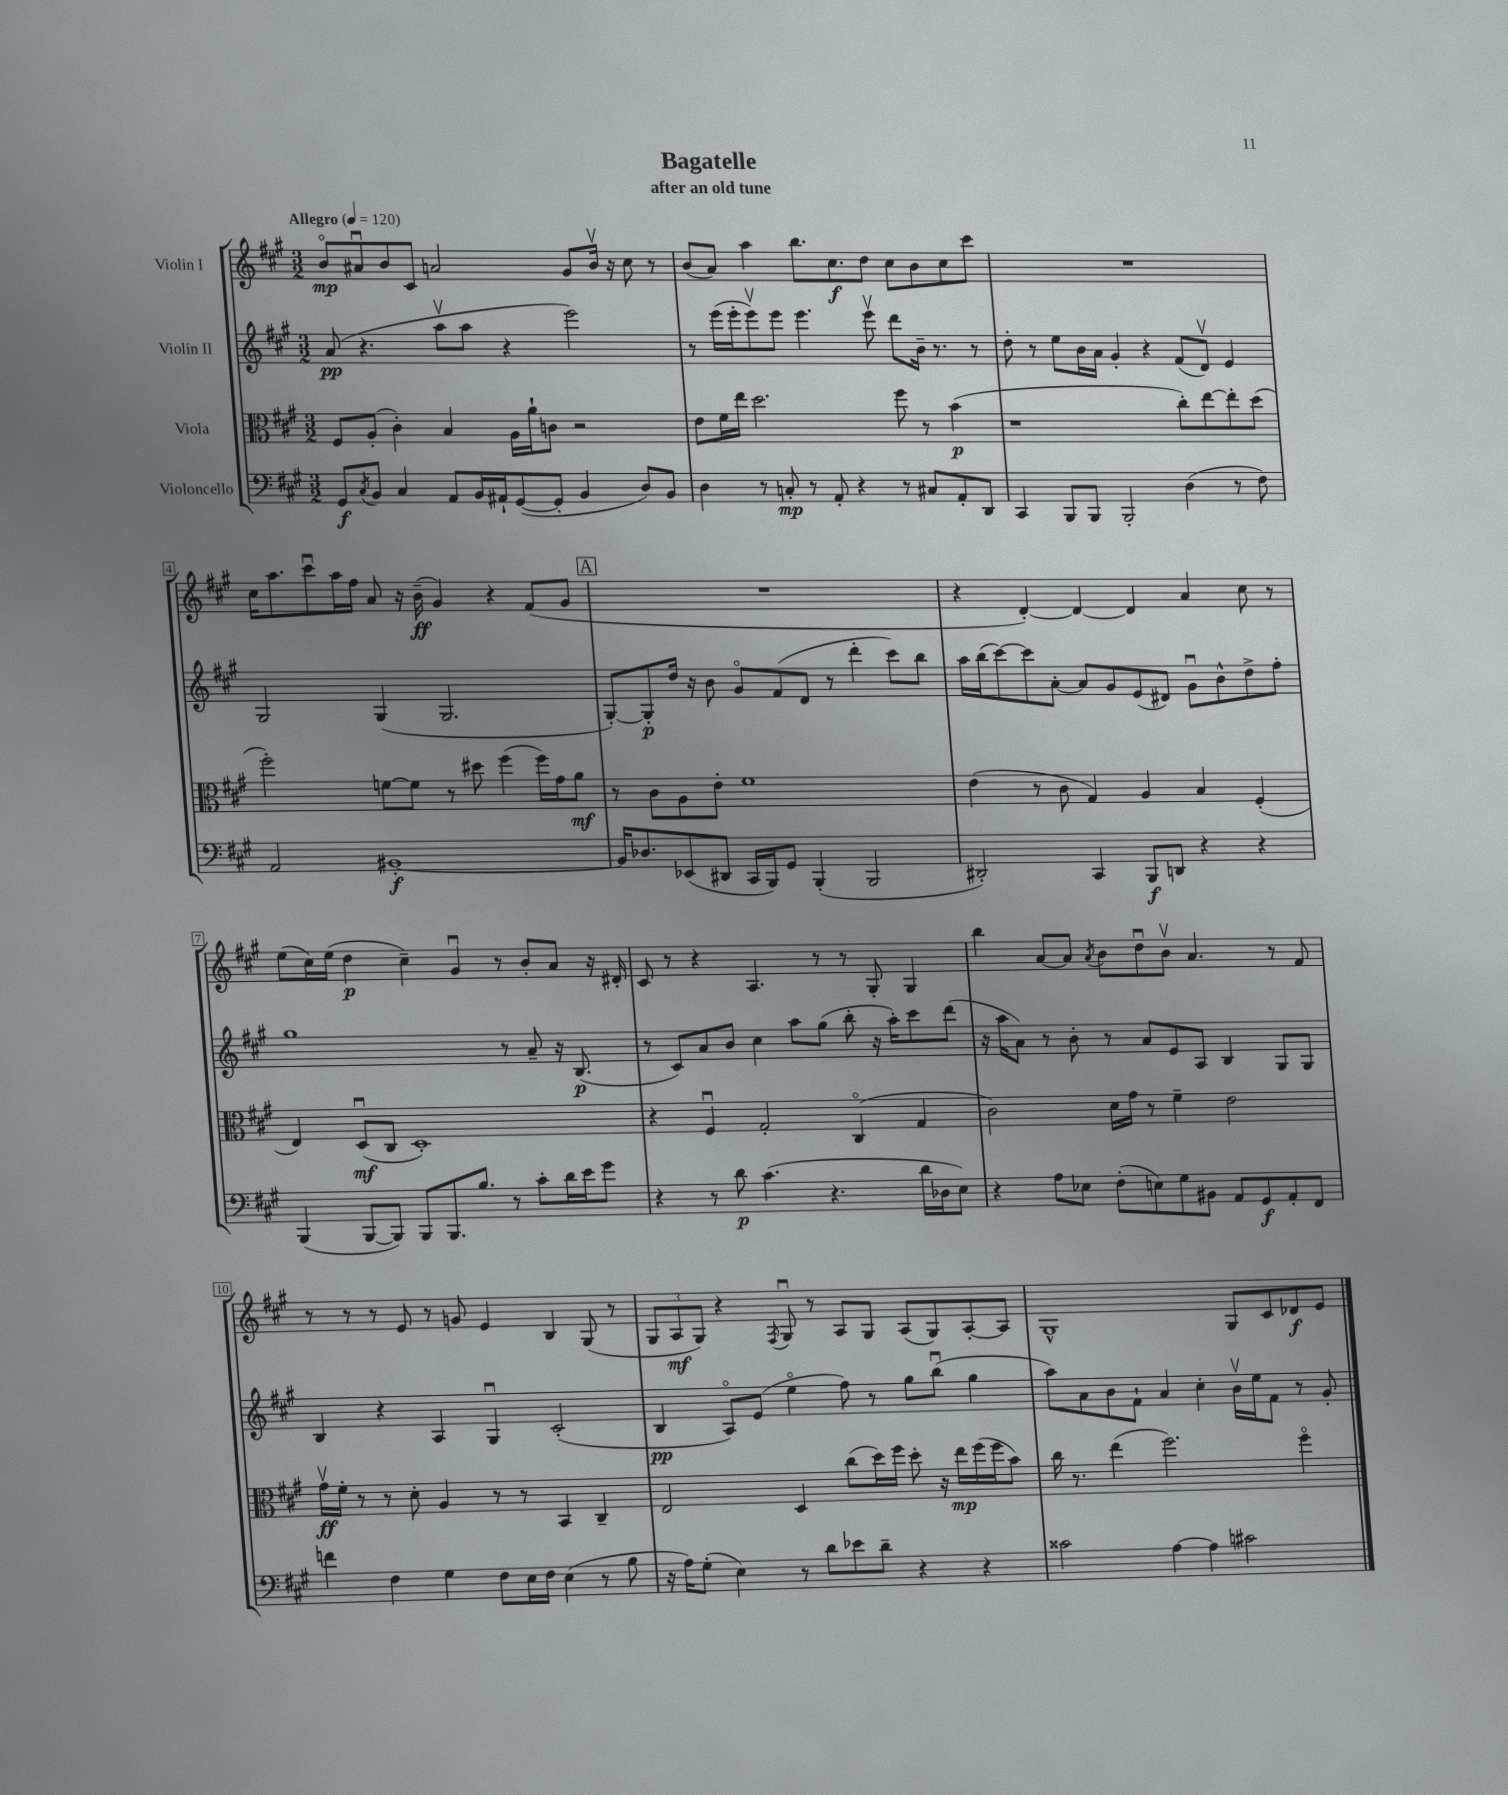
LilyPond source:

\header { title = "Bagatelle" subtitle = "after an old tune" }
<<
\new StaffGroup <<
\new Staff = "s0" \with { instrumentName = "Violin I" } {
    \clef treble \key a \major \numericTimeSignature \time 3/2 \tempo "Allegro" 4 = 120
    b'8\flageolet\mp ais'8\downbow b'8 cis'8 a'2 gis'8 b'16\upbow r16 cis''8 r8 |
    b'8( a'8) a''4 b''8. cis''8.\f d''8 cis''8 b'8 cis''8 cis'''8 |
    R1. |
    cis''16 a''8. cis'''8\downbow a''16 fis''16 a'8 r16 b'16--\ff( gis'4) r4 fis'8( gis'8 |
    \mark \markup { \box "A" } R1. |
    r4 d'4~-.) d'4~ d'4 a'4 cis''8 r8 |
    e''8( cis''16) e''16( d''4\p cis''4--) gis'4\downbow r8 b'8-. a'8 r16 dis'16-. |
    cis'8 r8 r4 a4. r8 r8 gis8-. gis4 |
    b''4 a'8~ a'8 \acciaccatura { a'8 } b'8 d''8\downbow b'8\upbow a'4. r8 fis'8 |
    r8 r8 r8 e'8 r8 g'8 e'4 b4 gis8( r8 |
    \tuplet 3/2 { gis8 a8\mf gis8) } r4 \acciaccatura { fis8 } gis8\downbow r8 a8 gis8 a8( gis8) a8~-. a8 |
    gis1-^ gis8 cis'8 des'8\f e'8 \bar "|." |
}
\new Staff = "s1" \with { instrumentName = "Violin II" } {
    \clef treble \key a \major \numericTimeSignature \time 3/2
    a'8\pp( r4. a''8\upbow a''8 r4 e'''2) |
    r8 e'''16( e'''16-. e'''8\upbow) e'''8 e'''4. e'''8\upbow d'''8 b'16-- r8. r8 |
    d''8-. r8 e''8 b'16 a'16 gis'4-. r4 fis'8( d'8\upbow) e'4 |
    gis2 gis4( gis2. |
    \mark \markup { \box "A" } gis8~-.) gis8-.\p d''16 r16 b'8 gis'8\flageolet fis'8( d'8 r8 d'''4-. cis'''8) b''8 |
    a''16 b''16( cis'''8~) cis'''8 a'8~-. a'8 gis'8 e'8( dis'8) gis'8\downbow b'8-^ d''8-> fis''8-. |
    gis''1 r8 a'8-- r16 b8.\p( |
    r8 cis'8) a'8 b'8 cis''4 a''8 gis''8( b''8-. r16 a''16-.) cis'''8 d'''8( |
    r16 a''16 a'8) r8 b'8-. r8 a'8 e'8 a8 b4 gis8 gis8 |
    b4 r4 a4 gis4\downbow cis'2-.( |
    b4\pp a8\flageolet) e'8( e''4\flageolet fis''8) r8 gis''8 b''8\downbow( gis''4 |
    a''8) a'8 b'8 fis'8-! a'4 cis''4-. b'16\upbow e''16 fis'8 r8 gis'8-. \bar "|." |
}
\new Staff = "s2" \with { instrumentName = "Viola" } {
    \clef alto \key a \major \numericTimeSignature \time 3/2
    fis8 a8-.( cis'4-.) b4 a16 a'16-! c'8 r2 |
    e'8 fis'16 e''16 d''2. fis''8 r8 b'4\p( |
    r1 cis''8-.) e''8~ e''8-. d''8( |
    fis''2-.) f'8~ f'8 r8 dis''8 fis''4( fis''16) gis'16 a'8\mf |
    \mark \markup { \box "A" } r8 cis'8 a8 e'8-. fis'1 |
    e'4( r8 cis'8 gis4) a4 b4 fis4-.( |
    e4) d8\downbow\mf( cis8 d1-.) |
    r4 fis4\downbow gis2-. cis4\flageolet( gis4 |
    cis'2) d'16 gis'16 r8 fis'4-- e'2 |
    gis'16\upbow\ff fis'16-. r8 r8 d'8-. a4 r8 r8 b,4 cis4-- |
    e2 d4 cis''8( d''16) fis''16 d''8-. r16 e''16\mp fis''16( fis''16 b'8) |
    cis''16 r8. e''4( fis''2.) fis''4\flageolet \bar "|." |
}
\new Staff = "s3" \with { instrumentName = "Violoncello" } {
    \clef bass \key a \major \numericTimeSignature \time 3/2
    gis,8\f \acciaccatura { cis8 } b,8 cis4 a,8 b,16 ais,16-! gis,8~( gis,8-. b,4 d8) b,8 |
    d4 r8 c8-.\mp r8 a,8-. r4 r8 cis8 a,8-. d,8 |
    cis,4 b,,8 b,,8 b,,2-. d4( r8 fis8) |
    a,2 bis,1~-.\f |
    \mark \markup { \box "A" } bis,16 des8. ees,8( dis,8 cis,16 b,,16) gis,8 b,,4-.( b,,2 |
    dis,2-.) cis,4 b,,8\f d,8 r4 r4 |
    b,,4( b,,8~ b,,8) b,,8 b,,8. b8. r8 cis'8-. d'16 e'16 gis'8 |
    r4 r8 d'8\p cis'4.( r4. d'16 des16 e8) |
    r4 a8 ees8 fis8-.( e8) gis8 bis,8 a,8 gis,8\f a,8-. fis,8 |
    f'4 fis4 gis4 fis8 e16 fis16 e4( r8 b8 |
    r16 a16) gis8-.( e4) r8 d'8 ees'8 d'8-- r4 r4 |
    cisis'2 a4~ a4 cis'2 \bar "|." |
}
>>
>>
\layout { \context { \Score \override BarNumber.stencil = #(make-stencil-boxer 0.1 0.3 ly:text-interface::print) } }
